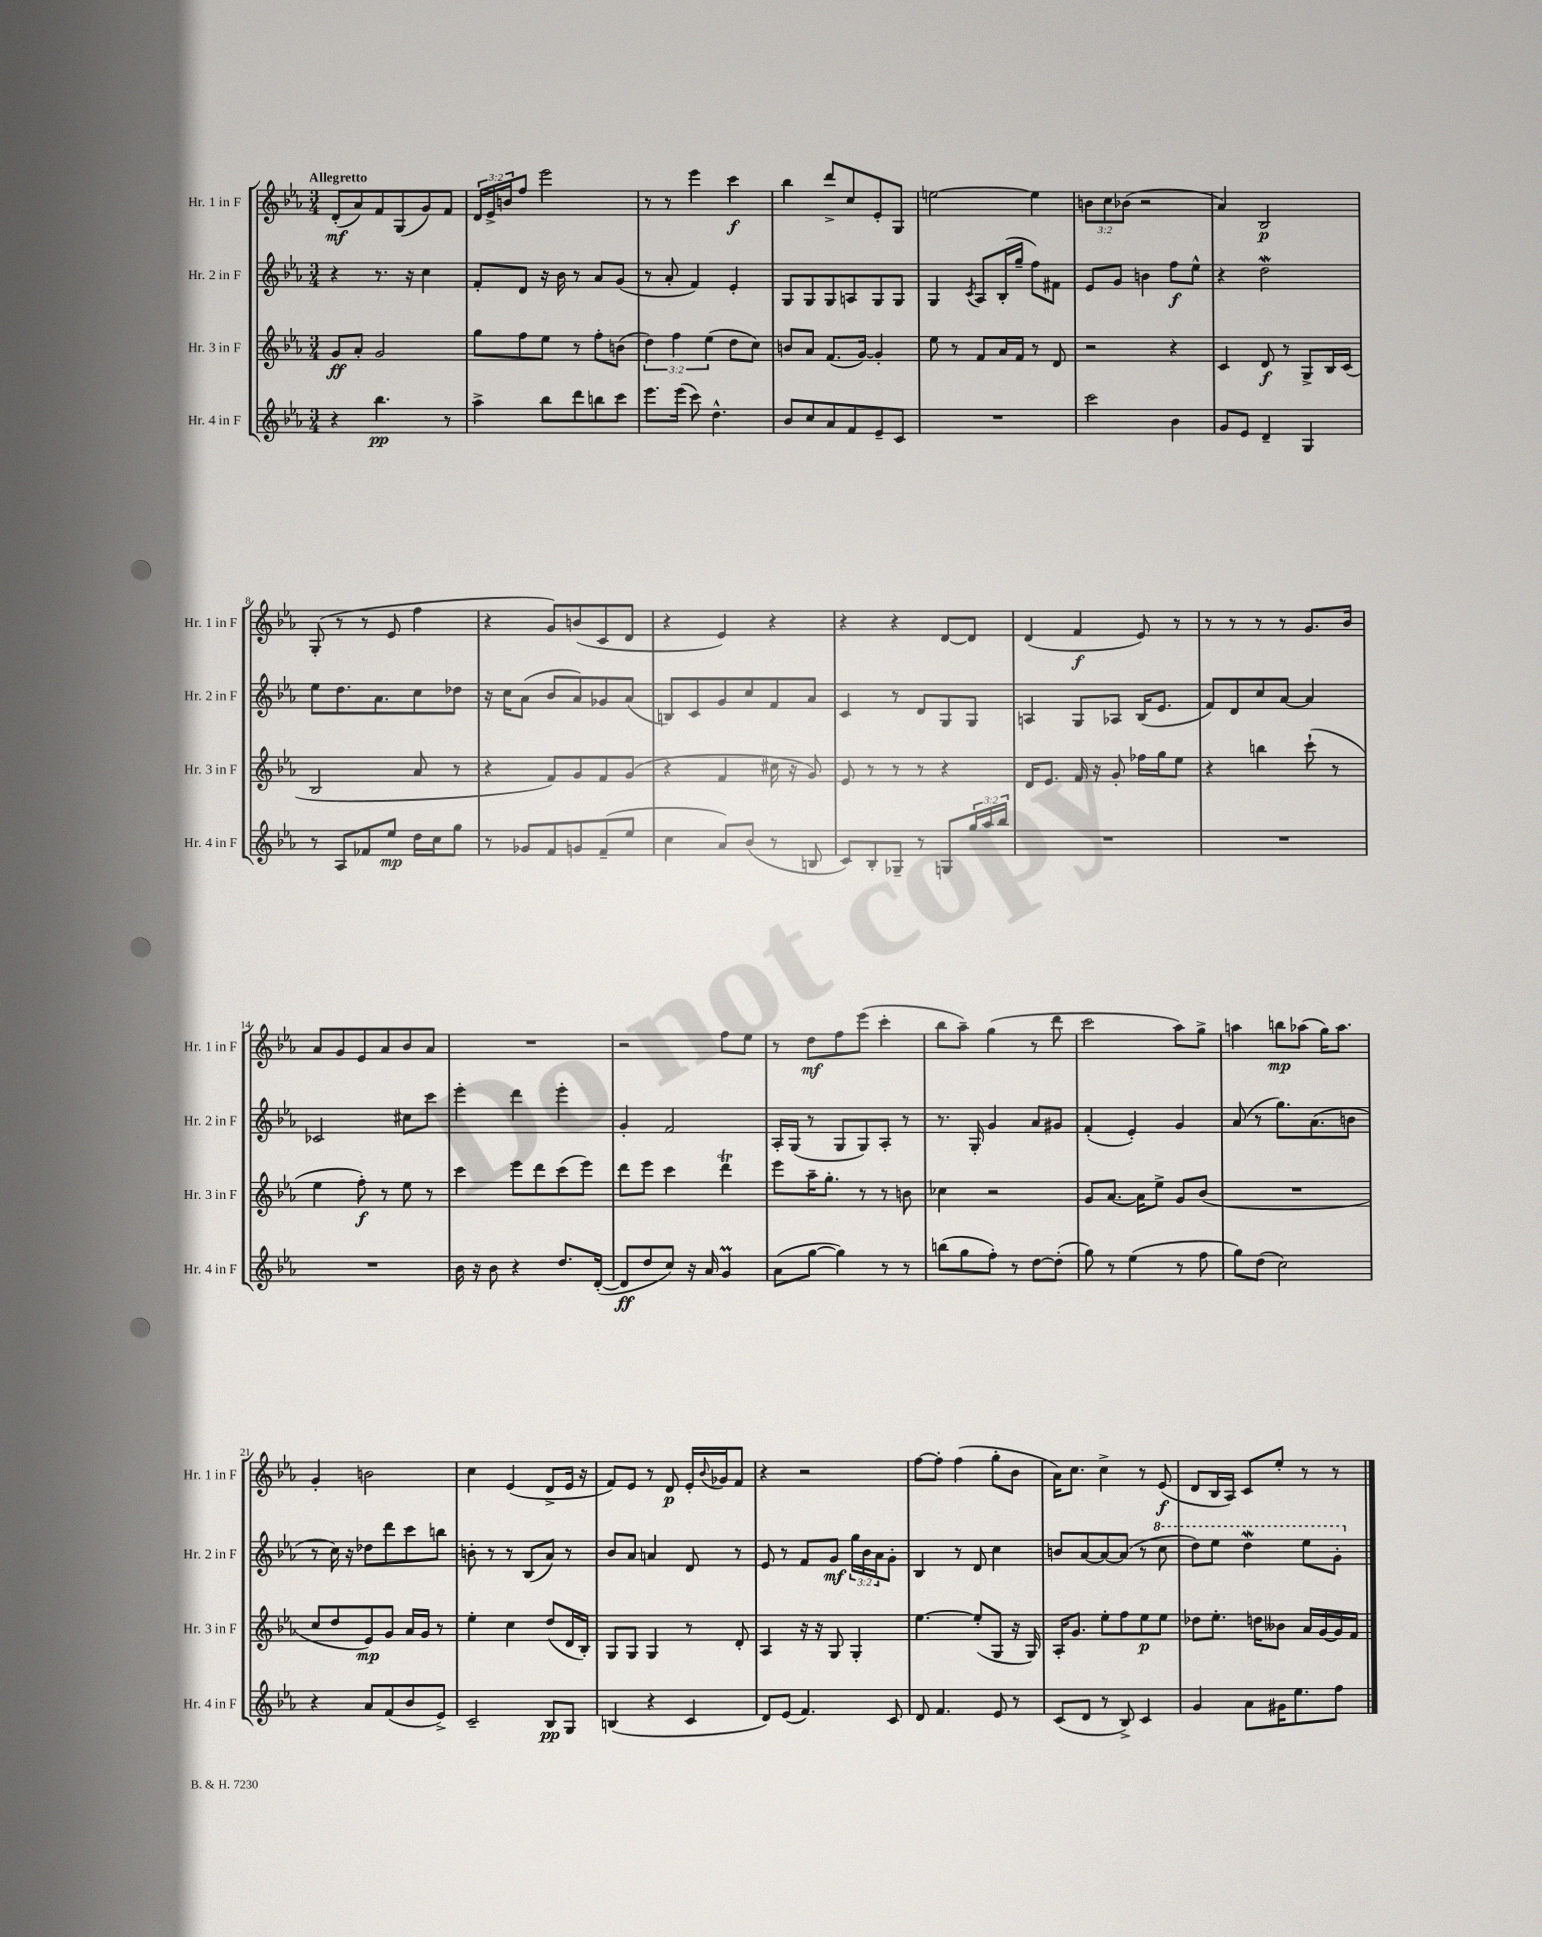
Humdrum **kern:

**kern	**kern	**kern	**kern
*staff4	*staff3	*staff2	*staff1
*clefG2	*clefG2	*clefG2	*clefG2
*k[b-e-a-]	*k[b-e-a-]	*k[b-e-a-]	*k[b-e-a-]
*M3/4	*M3/4	*M3/4	*M3/4
4r	8g	4r	(8d'
.	8a-'	.	8a-)
4.bb-	2g	8.r	8f
.	.	.	(8G
.	.	16r	.
.	.	4cc	8g)
8r	.	.	8f
=	=	=	=
4aa-^	8gg	8f'	24d
.	.	.	24e-^
.	.	.	24b
.	8ff	8d	8ff
8bb-	8ee-	16r	2eee-
.	.	16b-	.
8ddd	8r	8r	.
8bb	8ff'	8a-	.
8ccc	(8b	(8g	.
=	=	=	=
8.eee-	6dd)	8r	8r
.	.	8a-'	8r
.	6ff	.	.
(16eee-	.	.	.
8ccc)	.	4f)	4eee-
.	(6ee-	.	.
4.dd^^	.	.	.
.	8dd	4e-'	4ccc
.	8cc)	.	.
=	=	=	=
8b-	8b	8G	4bb-
8cc	8a-	8G	.
8a-	(8.f	8G	8ddd^
8f	.	8A	8cc
.	[16g)	.	.
8e-~	4g']	8G	8e-'
8c	.	8G	8G
=	=	=	=
2.r	8ee-	4G	[2ee
.	8r	.	.
.	.	8qc	.
.	8f	8A-	.
.	16a-	(16B-'	.
.	16f	16gg~	.
.	8r	8ff)	4ee]
.	8d	8f#	.
=	=	=	=
2ccc	2r	8e-	12b
.	.	.	12cc
.	.	8g	.
.	.	.	(12b-
.	.	4b	2r
4b-	4r	8ff	.
.	.	8ee-^^	.
=	=	=	=
8g	4c	4r	4a-)
8e-	.	.	.
4d~	8d	2dd	2B-
.	8r	.	.
4G	8G^	.	.
.	16B-	.	.
.	(16c	.	.
=	=	=	=
8r	2B-	8ee-	(8G'
8A-	.	8.dd	8r
8f-	.	.	8r
.	.	8.a-	.
8ee-	.	.	8e-
16dd	8a-	8cc	4ff
16cc	.	.	.
8gg	8r	8dd-	.
=	=	=	=
8r	4r	16r	4r
.	.	16cc	.
8g-	.	(8a-	.
8f	8f)	8b-	8g)
8g	8g	8a-)	(8b
(8f~	8f	8g-	8c
8ee-	(8g	(8a-	8d
=	=	=	=
4cc	4r	8B)	4r
.	.	8c	.
8a-)	4f	8g	4e-)
(8b-	.	8cc	.
8r	16cc#	8f	4r
.	16r	.	.
8B	8g)	8a-	.
=	=	=	=
8c)	8e-	4c	4r
8B-'	8r	.	.
8G-~	8r	8r	4r
8r	8r	8d	.
8G	4r	8G	[8d
24gg	.	8G	8d]
24aa-	.	.	.
24bb-	.	.	.
=	=	=	=
2.r	16d	4A	(4d
.	8.e-	.	.
.	16f	8G	4f
.	16r	.	.
.	8g'	8A-	.
.	16ff-	(16B-	8e-)
.	16gg	8.e-	.
.	8ee-	.	8r
=	=	=	=
2.r	4r	8f)	8r
.	.	8d	8r
.	4bb	8cc	8r
.	.	[8a-	8r
.	(8ccc`	4a-]	8.g
.	8r	.	.
.	.	.	16b-
=	=	=	=
2.r	4ee-	2c-	8a-
.	.	.	8g
.	8ff')	.	8e-
.	8r	.	8a-
.	8ee-	8cc#	8b-
.	8r	8ccc	8a-
=	=	=	=
16b-	4ccc	4eee-'	2.r
16r	.	.	.
8b-	.	.	.
4r	8eee-	4ddd	.
.	8ddd	.	.
8.dd	(8ccc	4eee-'	.
.	8eee-)	.	.
([16d'	.	.	.
=	=	=	=
8d]	8ddd	4g'	2r
8dd	8eee-	.	.
8cc)	4ccc	2f	.
16r	.	.	.
16a-	.	.	.
4g	4ddd	.	8ff
.	.	.	8ee-
=	=	=	=
(8a-	8eee-	16A-'	8r
.	.	(16G	.
[8gg	16aa-~	8r	8dd
.	8.gg'	.	.
4gg])	.	8G	8ff
.	8r	8G)	(8eee-
8r	8r	8A-'	4ccc'
8r	8b	8r	.
=	=	=	=
(8bb	4cc-	8.r	8bb-
8gg	.	.	8aa-~)
.	.	16G'	.
8ff')	2r	4g	(4gg
8r	.	.	.
[8dd	.	8a-	8r
(8dd']	.	8g#	8ddd
=	=	=	=
8gg)	8g	(4f'	2ccc
8r	[8.a-	.	.
(4ee-	.	4e-')	.
.	16a-]	.	.
.	8ee-^	.	.
8r	8g	4g	8aa-)
8ff	(8b-	.	8gg^
=	=	=	=
8gg)	2.r	(8a-	4aa
(8dd	.	8r	.
2cc)	.	8.gg)	8bb
.	.	.	(8aa-
.	.	(8.a-	.
.	.	.	16gg)
.	.	.	8.aa-
.	.	8b	.
=	=	=	=
4r	8cc	8r	4g'
.	8dd	16cc)	.
.	.	16r	.
8a-	8e-)	8dd-	2b
(8f	8g	8ddd	.
8b-	16a-	8ccc	.
.	16g	.	.
8e-^)	8r	8bb	.
=	=	=	=
2c~	4ee-'	8b'	4cc
.	.	8r	.
.	4cc	8r	(4e-
.	.	(8B-	.
8B-	(8dd	8a-)	8d^
8G	16d	8r	16e-
.	16B-')	.	16r
=	=	=	=
(4B	8G	8b-	8f)
.	8G	8a-	8e-
4r	4G	4a	8r
.	.	.	8d
4c	8r	8d	16e-'
.	.	.	8qqb-
.	.	.	16g-
.	8d'	8r	8f
=	=	=	=
8d)	4A-	8e-	4r
(8e-	.	8r	.
4.f)	16r	8f	2r
.	16r	.	.
.	8G	8g	.
.	4G'	24gg	.
.	.	24b-	.
.	.	24a-	.
8c	.	8g'	.
=	=	=	=
8d	[4.ee-	4B-	[8ff
4.f	.	.	8ff']
.	.	8r	(4ff
.	(8ee-']	8d	.
8e-	8G	4cc	8gg'
8r	16r	.	8b-
.	16G)	.	.
=	=	=	=
(8c	16A-'	8b	16a-)
.	8.g	.	8.cc
8d	.	[8a-	.
8r	8ee-'	8a-_	4cc^
8B-^)	8ff	(8a-]	.
4c	8ee-	8r	8r
.	8ee-	8ccc	(8e-
=	=	=	=
4g	8dd-	8ddd)	8d
.	8.ee-'	8eee-	16B-
.	.	.	16A-)
8a-	.	4ddd	8c
.	16dd	.	.
16g#	8b--	.	8ee-'
8.ee-	.	.	.
.	16a-	8eee-	8r
.	[16g	.	.
8ff	16g]	8gg'	8r
.	16f	.	.
==	==	==	==
*-	*-	*-	*-
